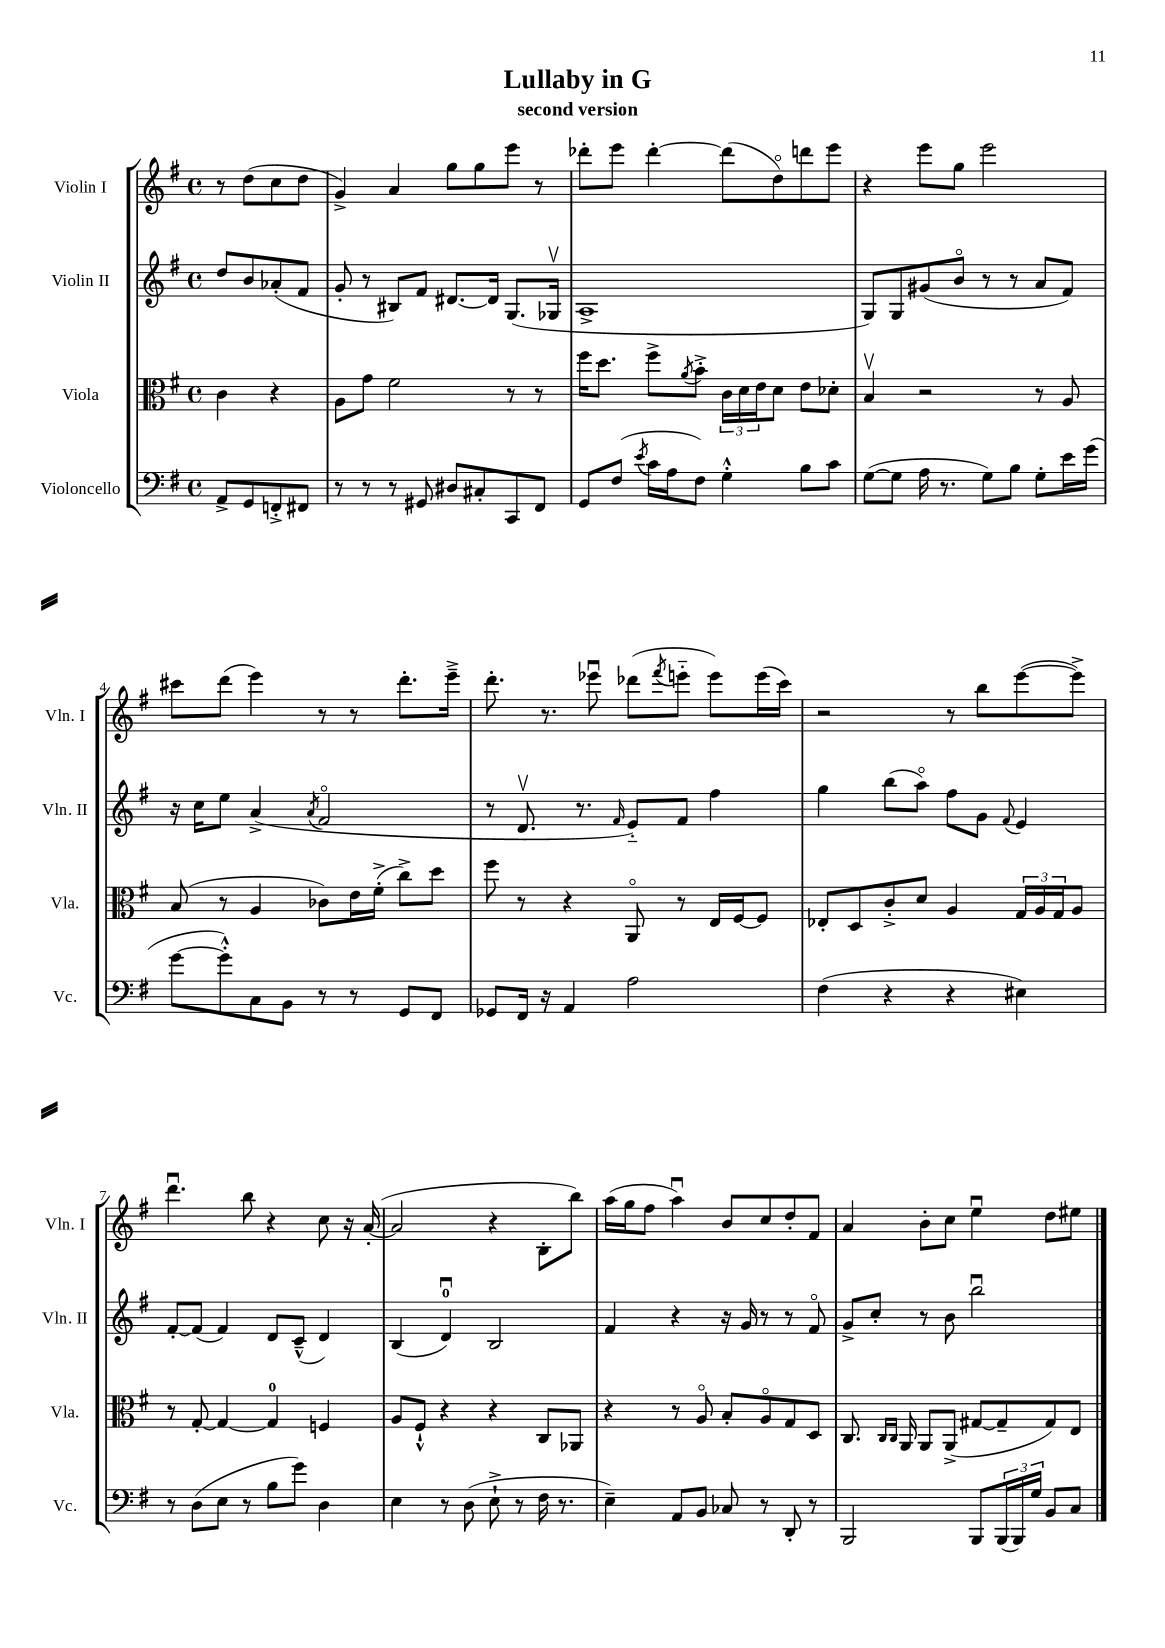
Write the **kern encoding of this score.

**kern	**kern	**kern	**kern
*staff4	*staff3	*staff2	*staff1
*clefF4	*clefC3	*clefG2	*clefG2
*k[f#]	*k[f#]	*k[f#]	*k[f#]
*M4/4	*M4/4	*M4/4	*M4/4
*met(c)	*met(c)	*met(c)	*met(c)
8AA^	4c	8dd	8r
8GG	.	8b	(8dd
8FF'^	4r	(8a-'	8cc
8FF#	.	8f#	8dd
=	=	=	=
8r	8A	8g'	4g^)
8r	8g	8r	.
8r	2f#	8B#)	4a
8GG#	.	8f#	.
8D#	.	[8.d#	8gg
8C#'	.	.	8gg
.	.	16d#]	.
8CC	8r	(8.G	8eee
8FF#	8r	.	8r
.	.	16G-v	.
=	=	=	=
8GG	16ff#	1A^	8ddd-'
.	8.dd	.	.
(8F#	.	.	8eee
8qe	.	.	.
16c	8ff#^	.	[4ddd-'
16A	.	.	.
.	8qa	.	.
8F#)	8b'^	.	.
4G'^^	24c	.	(8ddd-]
.	24d	.	.
.	24e	.	.
.	8d	.	8ddo)
8B	8e	.	8ddd
8c	8d-'	.	8eee
=	=	=	=
([8G	4Bv	8G)	4r
8G]	.	8G	.
16A	2r	(8g#	8eee
8.r	.	.	.
.	.	8bo	8gg
8G)	.	8r	2eee
8B	.	8r	.
8G'	8r	8a	.
16e	8A	8f#)	.
(16g	.	.	.
=	=	=	=
[8g	(8B	16r	8ccc#
.	.	16cc	.
8g'^^])	8r	8ee	(8ddd
8C	4A	(4a^	4eee)
8BB	.	.	.
.	.	8qa	.
8r	8c-)	2f#o	8r
8r	16e	.	8r
.	(16f#'^	.	.
8GG	8cc^)	.	8.ddd'
8FF#	8dd	.	.
.	.	.	16eee~^
=	=	=	=
8GG-	8ff#	8r	8.ddd'
16FF#	8r	8.dv	.
16r	.	.	8.r
4AA	4r	.	.
.	.	8.r	.
.	.	.	8eee-u
.	.	16qqf#	.
2A	8AAo	8e'~)	(8ddd-
.	.	.	8qfff#
.	8r	8f#	8eee'~
.	16E	4ff#	8eee)
.	[16F#	.	.
.	8F#]	.	(16eee
.	.	.	16ccc)
=	=	=	=
(4F#	8E-'	4gg	2r
.	8D	.	.
4r	8c'^	(8bb	.
.	8d	8aao)	.
4r	4A	8ff#	8r
.	.	8g	8bb
.	.	8qqf#	.
4E#)	24G	4e	([8eee
.	24A	.	.
.	24G	.	.
.	8A	.	8eee^])
=	=	=	=
8r	8r	[8f#'	4.dddu
(8D	[8G'	(8f#]	.
8E	4G_	4f#)	.
8r	.	.	8bb
8B	4G]	8d	4r
8g)	.	(8c~^^	.
4D	4F	4d)	8cc
.	.	.	16r
.	.	.	([16a'
=	=	=	=
4E	8A	(4B	2a]
.	8F#`^^	.	.
8r	4r	4du)	.
(8D	.	.	.
8E`^	4r	2B	4r
8r	.	.	.
16F#	8C	.	8B'
8.r	.	.	.
.	8AA-	.	8bb)
=	=	=	=
4E~)	4r	4f#	(16aa
.	.	.	16gg
.	.	.	8ff#
8AA	8r	4r	4aau)
8BB	8Ao	.	.
8C-	8B'	16r	8b
.	.	16g	.
8r	8Ao	8r	8cc
8DD'	8G	8r	8dd'
8r	8D	8f#o	8f#
=	=	=	=
2BBB	8.C	8g^	4a
.	.	8cc'	.
.	16qqC	.	.
.	16qqC	.	.
.	16AA	.	.
.	8AA	8r	8b'
.	(8AA^	8b	8cc
8BBB	[8G#	2bbu	4eeu
(24BBB	8G#~]	.	.
24BBB)	.	.	.
24G	.	.	.
8BB	8G#)	.	8dd
8C	8E	.	8ee#
==	==	==	==
*-	*-	*-	*-
